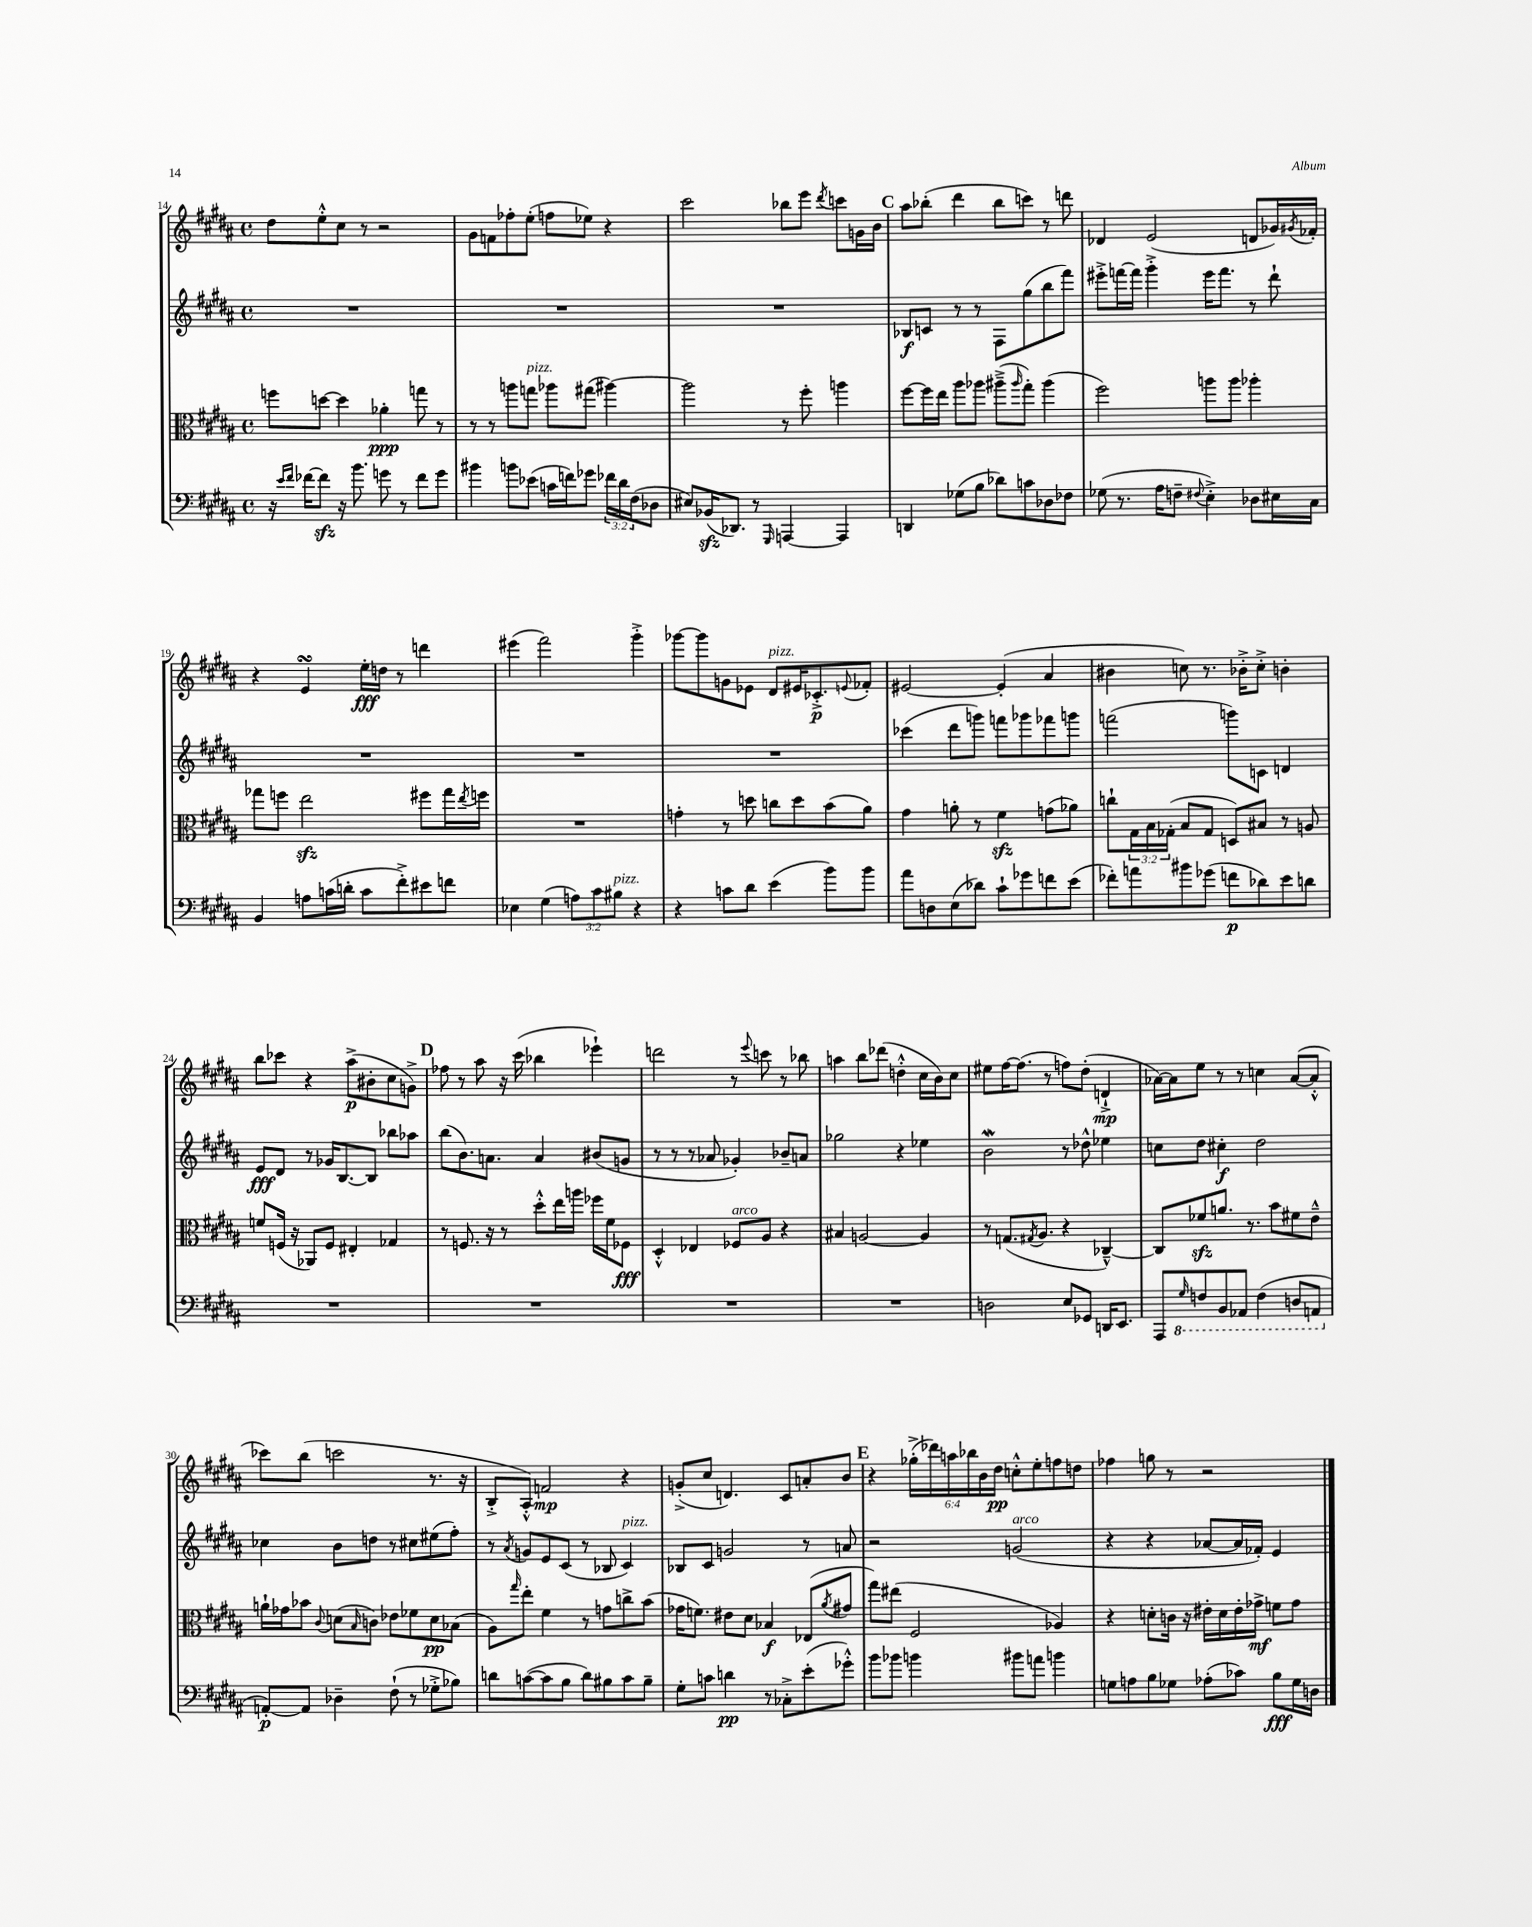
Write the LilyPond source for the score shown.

<<
\new StaffGroup <<
\new Staff = "s0" {
    \clef treble \key b \major \defaultTimeSignature \time 4/4 \override Staff.TupletNumber.text = #tuplet-number::calc-fraction-text
    dis''8 e''8-.-^ cis''8 r8 r2 |
    gis'8 f'8 fes''8-. e''8-.( f''8 ees''8) r4 |
    cis'''2 bes''8 e'''8 \acciaccatura { dis'''8 } c'''8 g'16 b'16 |
    \mark \markup { \bold "C" } ais''8 bes''8-.( dis'''4 bes''8 c'''8) r8 d'''8 |
    des'4 e'2( d'8 ges'16) \acciaccatura { gis'8 } fes'16-. |
    r4 e'4\turn e''16-.\fff d''16 r8 d'''4 |
    eis'''4( fis'''2) gis'''4-.-> |
    ges'''8~ ges'''8 g'8 ees'8 dis'8^\markup { \italic "pizz." } eis'16 ces'8.-.->\p \appoggiatura { e'8 } fes'8-. |
    eis'2~ eis'4-.( ais'4 |
    bis'4 c''8) r8. bes'16-.-> c''8-.-> b'4-. |
    b''8 ces'''8 r4 ais''8->\p( bis'8-. cis''8 g'8->) |
    \mark \markup { \bold "D" } fes''8 r8 ais''8 r16 cis'''16( bes''4 ees'''4-!) |
    d'''2 r8 \appoggiatura { e'''8 } c'''8 r8 bes''8 |
    a''4 b''8 des'''8( d''4-.-^ cis''16 b'16) cis''8 |
    eis''8 fis''16~ fis''8.( r8 f''8) dis''8-.( d'4-!->\mp |
    aes'16~) aes'16 e''8 r8 r8 c''4 aes'8~( aes'8-.-^ |
    ces'''8) b''8( c'''2 r8. r16 |
    b8-.-> ais8-.-^) f'2\mp r4 |
    g'8-.->( cis''8 d'4.) cis'8 a'8-. b'8 |
    \mark \markup { \bold "E" } r4 \tuplet 6/4 { ges''16-.->( des'''16) a''16 bes''16 b'16 dis''16\pp } c''8-.-^ e''8-. f''8 d''8 |
    fes''4 g''8 r8 r2 \bar "|." |
}
\new Staff = "s1" {
    \clef treble \key b \major \defaultTimeSignature \time 4/4
    R1 |
    R1 |
    R1 |
    \mark \markup { \bold "C" } bes8\f c'8 r8 r8 fis8 gis''8( b''8 fis'''8) |
    eis'''8-.-> f'''16~ f'''16 gis'''4-.-> eis'''16 f'''8. r8 dis'''8-! |
    R1 |
    R1 |
    R1 |
    ces'''4( dis'''8 g'''8) f'''8 ges'''8 fes'''8 g'''8 |
    f'''2( g'''8) c'8 d'4 |
    e'8\fff dis'8 r8 ges'16 b8.~ b8 bes''8 aes''8 |
    \mark \markup { \bold "D" } b''8( b'8.) a'8. a'4 bis'8( g'8 |
    r8 r8 r8 aes'8 ges'4-.) bes'8-- a'8 |
    ges''2 r4 ees''4 |
    b'2\mordent r8 des''8-^ ees''4 |
    c''8 dis''8 cis''4-.\f dis''2 |
    ces''4 b'8 d''8 r8 cis''8 eis''8( fis''8-.) |
    r8 \acciaccatura { ais'8 } g'8 e'8 cis'8( r8 bes8 cis'4^\markup { \italic "pizz." }) |
    bes8 cis'8 g'2 r8 a'8 |
    \mark \markup { \bold "E" } r2 g'2^\markup { \italic "arco" }( |
    r4 r4 aes'8~ aes'16 fes'16-.) e'4 \bar "|." |
}
\new Staff = "s2" {
    \clef alto \key b \major \defaultTimeSignature \time 4/4 \override Staff.TupletNumber.text = #tuplet-number::calc-fraction-text
    f''8 d''8~ d''4 aes'4-.\ppp g''8 r8 |
    r8 r8 a''8 g''8^\markup { \italic "pizz." } aes''8 gis''8( ais''4~) |
    ais''2 r8 fis''8-. a''4 |
    \mark \markup { \bold "C" } fis''8~ fis''16 e''16 ais''8 aes''8 ais''8--->( \grace { ais''16 } gis''8-.) ais''4( |
    fis''2) a''8 a''8 aes''4-. |
    ges''8 f''8 e''2\sfz fis''8 ges''16 \acciaccatura { e''8 } f''16 |
    R1 |
    g'4-. r8 d''8 c''8 d''8 b'8( ais'8) |
    gis'4 a'8-. r8 fis'4\sfz g'8( aes'8) |
    c''8-! \tuplet 3/2 { gis16 b16 ges16-.( } b8 ges8 d8) bis8 r8 a8 |
    f'8 f16( r16 aes,8) f8 eis4-. ges4 |
    \mark \markup { \bold "D" } r8 f8. r16 r8 dis''8-.-^ e''16 a''16 fes''16 fis'16 fes8\fff |
    dis4-.-^ ees4 fes8^\markup { \italic "arco" } ais8 r4 |
    bis4 a2~ a4 |
    r8 g8.( \acciaccatura { gis8 } ais8. r4 ces4~---^) |
    ces8 fes'8\sfz a'8. r8. b'8 fis'8 e'8---^ |
    a'16-! ges'16 bes'8 \appoggiatura { cis'8 } d'8( \grace { b16 } c'8) ees'8 fes'8 d'8\pp bes8( |
    ais8) \grace { gis''16 } e''8-. fis'4 r8 g'8 c''8-> b'8( |
    ges'16 f'8.) eis'8 dis'8 bes4\f ees8( \acciaccatura { ais'8 } gis'8 |
    \mark \markup { \bold "E" } gis''8) eis''8( fis2 aes4) |
    r4 d'8-. c'16 r16 eis'16-. d'16 eis'16-. ges'16->\mf f'8 ges'8 \bar "|." |
}
\new Staff = "s3" {
    \clef bass \key b \major \defaultTimeSignature \time 4/4 \override Staff.TupletNumber.text = #tuplet-number::calc-fraction-text
    r16 \grace { e'16 fis'16 } fes'16~ fes'8\sfz r16 b'8. g'8 r8 fes'8 g'8 |
    bis'4 b'8 ees'8( c'16 f'16) ges'8 \tuplet 3/2 { fes'16 dis'16 fis16( } des8 |
    eis8) bes,16\sfz( des,8.) r8 \grace { gis,,16 } a,,4~ a,,4 |
    \mark \markup { \bold "C" } d,4 ges8( b8 des'8) c'8 des8 fes8 |
    ges8( r8. ais16 f8-- \appoggiatura { fis8 } e4-.->) des8 eis16 cis16 |
    b,4 a8 c'16( d'16-. c'8 fis'8-.->) eis'8 f'8 |
    ees4 gis4( \tuplet 3/2 { a8) cis'8 bis8^\markup { \italic "pizz." } } r4 |
    r4 c'8 dis'8 e'4( b'8) b'8 |
    ais'8 d8 e8( des'8) cis'8-! ges'8 f'8 e'8( |
    fes'8-.) a'8 bis'8 ges'8( f'8\p des'8) e'8 d'8 |
    R1 |
    \mark \markup { \bold "D" } R1 |
    R1 |
    R1 |
    d2 e8 ges,8 d,16 e,8. |
    ais,,8 \ottava #-1 \grace { gis,16 } f,8 b,,8 aes,,8 f,4( d,8 a,,8 \ottava #0 |
    a,8~-.\p) a,8 des4-- fis8-!( r8 ges8-.-> bes8) |
    d'8 c'8~( c'8 b8 d'8) bis8 c'8 bis8-- |
    gis8-. c'8 d'4\pp r8 ces8-.-> e'8-.( ges'8-.-^) |
    \mark \markup { \bold "E" } b'8 bes'8 b'4 bis'8 a'8 b'4 |
    g8 a8 b8 ges8 aes8-.( ces'8) b8\fff ges16 d16 \bar "|." |
}
>>
>>
\layout { \context { \Score currentBarNumber = #14 } }
